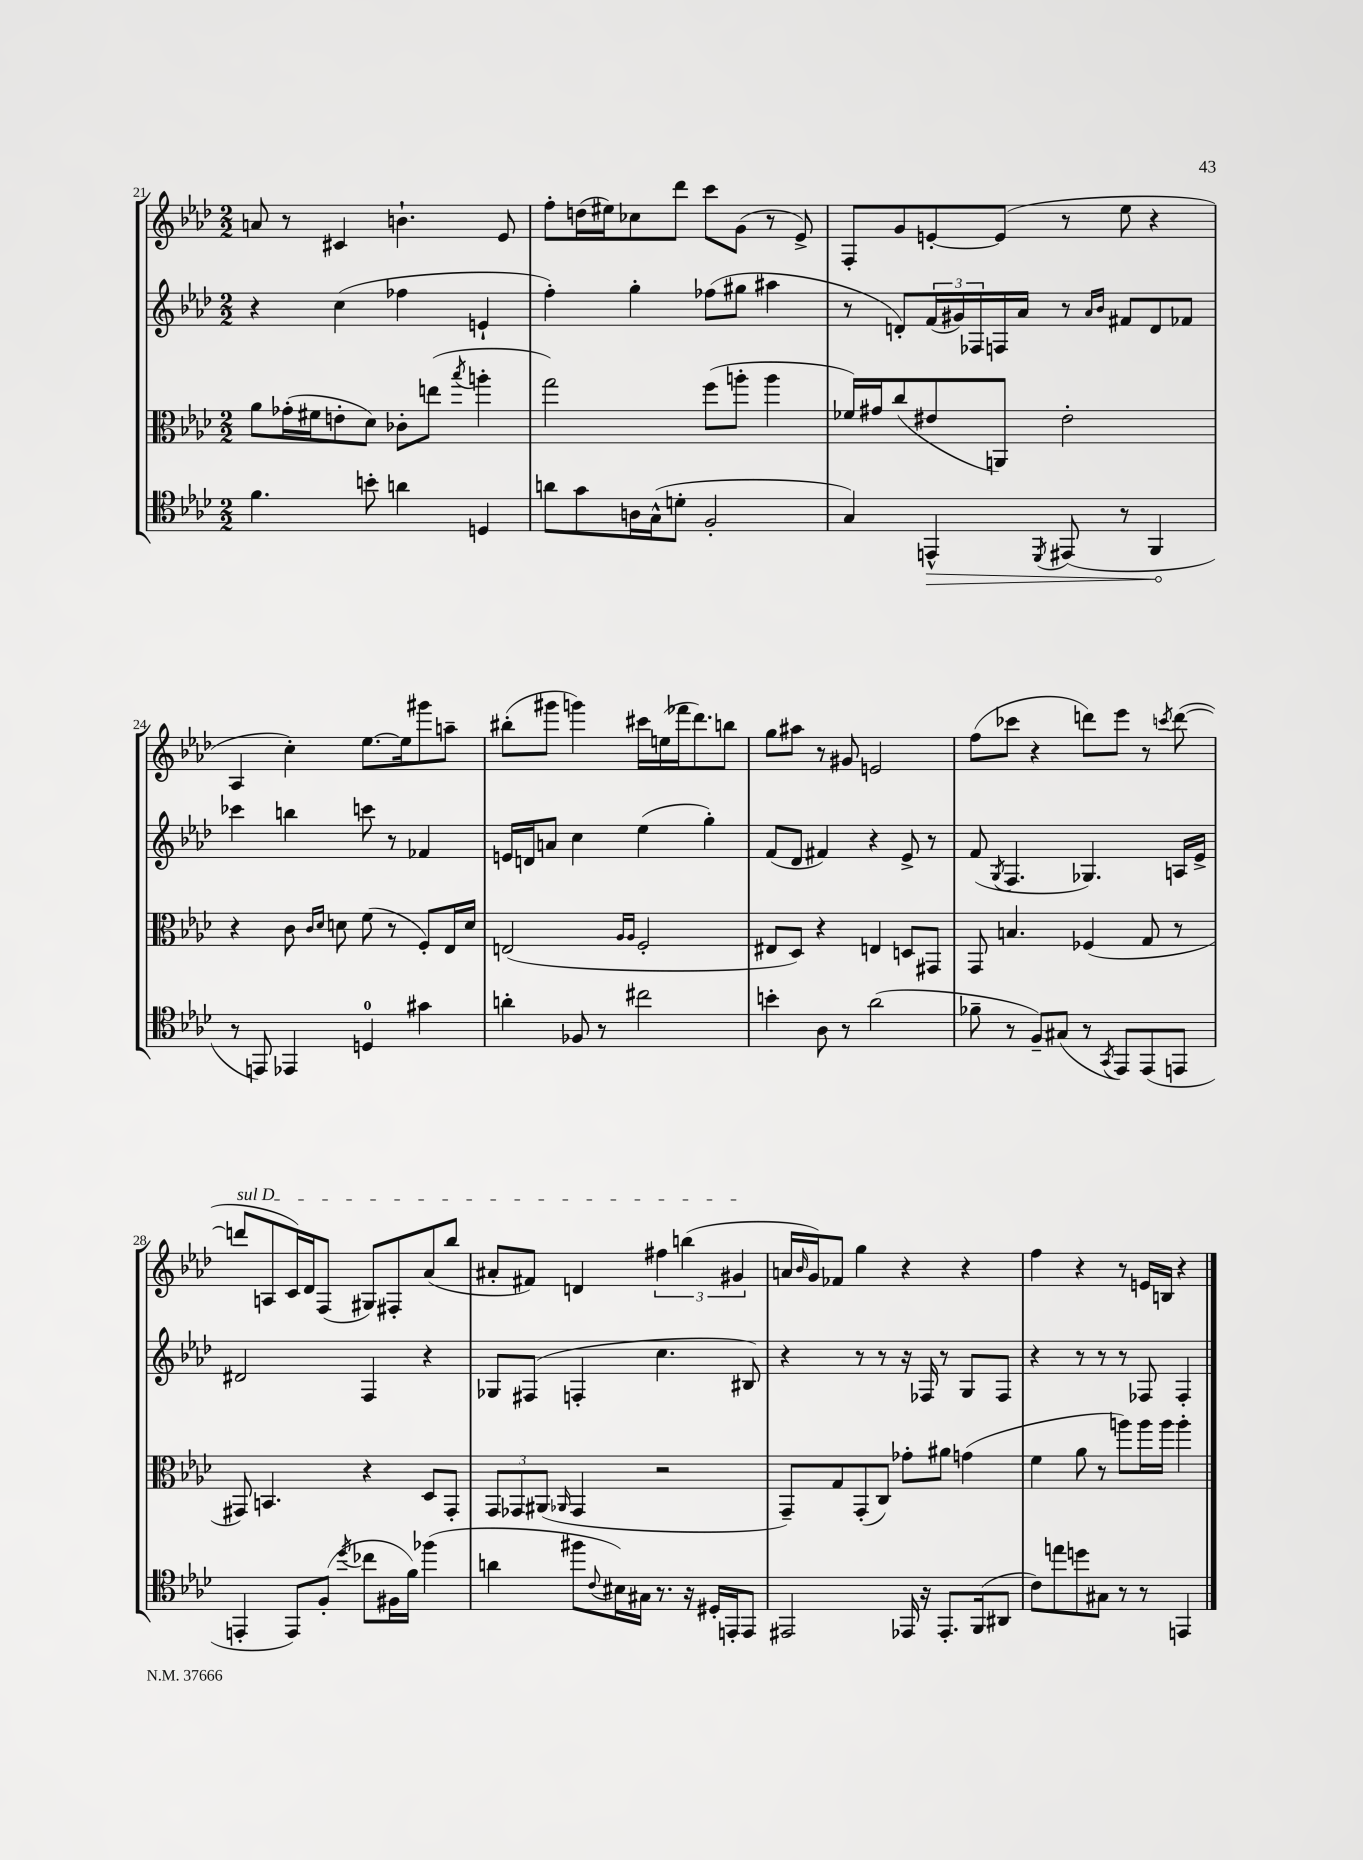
<<
\new StaffGroup <<
\new Staff = "s0" {
    \clef treble \key aes \major \numericTimeSignature \time 2/2
    a'8 r8 cis'4 b'4.-! ees'8 |
    f''8-. d''16( eis''16) ces''8 des'''8 c'''8 g'8( r8 ees'8->) |
    f8-. g'8 e'8~-. e'8( r8 ees''8 r4 |
    aes4 c''4-.) ees''8.~ ees''16 gis'''8 a''8-- |
    bis''8-.( gis'''8 g'''4) cis'''16 e''16( fes'''16 des'''8.) b''8 |
    g''8 ais''8 r8 gis'8 e'2 |
    f''8( ces'''8 r4 d'''8) ees'''8 r8 \acciaccatura { c'''8 } d'''8~( |
    \once \override TextSpanner.bound-details.left.text = \markup { \italic "sul D" } d'''8\startTextSpan a8 c'16) des'16 f8( gis8) fis8-. aes'8( bes''8 |
    ais'8-. fis'8) d'4 \tuplet 3/2 { fis''4 b''4( gis'4\stopTextSpan } |
    a'16 \grace { bes'16 } g'16) fes'8 g''4 r4 r4 |
    f''4 r4 r8 e'16 b16 r4 \bar "|." |
}
\new Staff = "s1" {
    \clef treble \key aes \major \numericTimeSignature \time 2/2
    r4 c''4( fes''4 e'4-! |
    f''4-.) g''4-. fes''8( gis''8 ais''4 |
    r8 d'8-.) \tuplet 3/2 { f'16( gis'16) fes16 } f16 aes'16 r8 \grace { aes'16 bes'16 } fis'8 d'8 fes'8 |
    ces'''4 b''4 c'''8 r8 fes'4 |
    e'16 d'16 a'8 c''4 ees''4( g''4-.) |
    f'8( des'8 fis'4) r4 ees'8-> r8 |
    f'8( \acciaccatura { g8 } f4. ges4.) a16 ees'16-> |
    dis'2 f4 r4 |
    ges8 fis8( f4-. c''4. bis8) |
    r4 r8 r8 r16 fes16 r8 g8 fes8 |
    r4 r8 r8 r8 fes8 fes4-. \bar "|." |
}
\new Staff = "s2" {
    \clef alto \key aes \major \numericTimeSignature \time 2/2
    aes'8 ges'16-.( fis'16 e'8-. des'8) ces'8-. e''8( \acciaccatura { bes''8 } a''4-. |
    g''2) f''8( a''8-. a''4 |
    fes'16) gis'16 c''8( eis'8 a,8) eis'2-. |
    r4 c'8 \grace { c'16 des'16 } d'8 f'8( r8 f8-.) ees16 d'16 |
    e2( \grace { aes16 aes16 } f2-. |
    eis8 des8) r4 e4 d8 gis,8 |
    g,8 b4. fes4( g8 r8 |
    gis,8) b,4. r4 des8 gis,8-. |
    \tuplet 3/2 { g,8 ges,8 ais,8( } \grace { aes,16 } ges,4 r2 |
    g,8--) g8 g,8-.( c8) ges'8-. ais'8 g'4( |
    f'4 aes'8 r8 a''8) a''16 a''16 a''4-. \bar "|." |
}
\new Staff = "s3" {
    \clef tenor \key aes \major \numericTimeSignature \time 2/2
    f'4. b'8-. a'4 d4 |
    a'8 g'8 a16 g16-^( d'8-. f2-. |
    g4) \once \override Hairpin.circled-tip = ##t e,4-^\> \acciaccatura { des,8 } eis,8( r8 f,4\! |
    r8 e,8) ees,4 d4-0 gis'4 |
    a'4-. fes8 r8 cis''2 |
    b'4-. aes8 r8 aes'2( |
    fes'8-- r8 f8--) gis8( r8 \acciaccatura { g,8 } ees,8) ees,8( e,8 |
    e,4-. e,8) f8-.( \acciaccatura { des''8 } ces''8 fis16 f'16) fes''4( |
    a'4 fis''8 \appoggiatura { c'8 } bis16) gis16 r8. r16 dis16-. e,16-. e,8 |
    eis,2 ees,16 r16 ees,8.-. f,16( ais,8 |
    c'8) e''8 d''8 gis8 r8 r8 e,4 \bar "|." |
}
>>
>>
\layout { \context { \Score currentBarNumber = #21 } }
